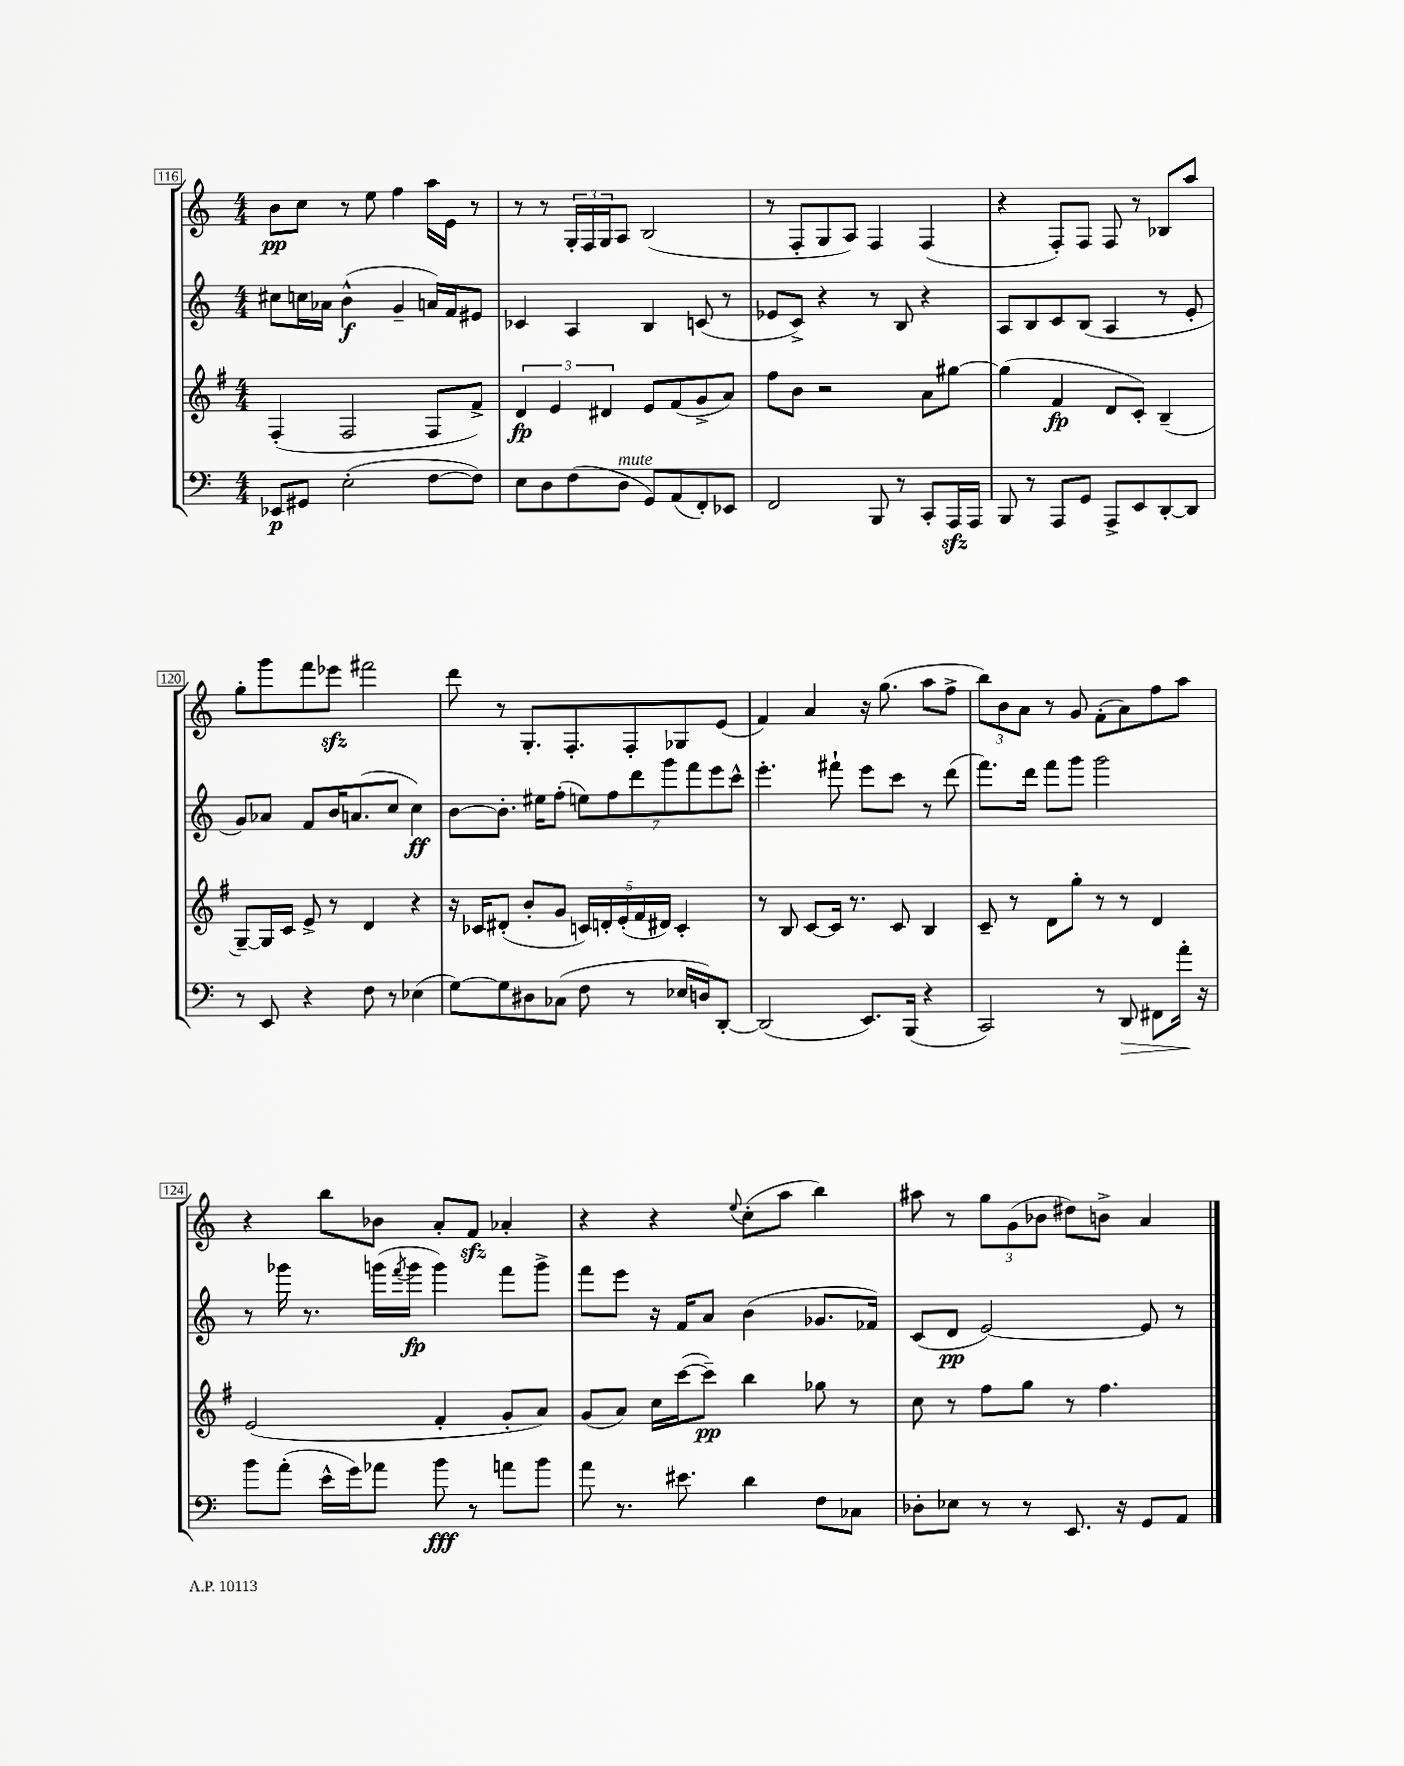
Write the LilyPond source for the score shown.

<<
\new StaffGroup <<
\new Staff = "s0" {
    \clef treble \key c \major \numericTimeSignature \time 4/4
    b'8\pp c''8 r8 e''8 f''4 a''16 e'16 r8 |
    r8 r8 \tuplet 3/2 { g16-. f16 g16 } a8 b2( |
    r8 f8-. g8 a8) f4 f4( |
    r4 f8-.) f8 f8 r8 bes8 a''8 |
    g''8-. g'''8 f'''8 ees'''8\sfz fis'''2 |
    d'''8 r8 g8.-. f8.-. f8-. ges8 e'8( |
    f'4) a'4 r16 g''8.( a''8 f''8-> |
    \tuplet 3/2 { b''8) b'8 a'8 } r8 g'8 f'8-.( a'8) f''8 a''8 |
    r4 b''8 bes'8 a'8-. f'8\sfz aes'4-. |
    r4 r4 \appoggiatura { e''8 } c''8-.( a''8 b''4) |
    ais''8 r8 \tuplet 3/2 { g''8 g'8( bes'8 } dis''8) b'8-> a'4 \bar "|." |
}
\new Staff = "s1" {
    \clef treble \key c \major \numericTimeSignature \time 4/4
    cis''8 c''16 aes'16 b'4-^\f( g'4-- a'16) f'16 eis'8 |
    ces'4 a4 b4 c'8( r8 |
    ees'8 c'8->) r4 r8 b8 r4 |
    a8 b8 c'8 b8( a4 r8 e'8-. |
    g'8) aes'8 f'8 b'16 a'8.( c''8 c''4\ff) |
    b'8~ b'8.-. eis''16 f''8-.( \tuplet 7/4 { e''8) f''8 d'''8 g'''8 f'''8 e'''8 c'''8-^ } |
    e'''4.-. fis'''8-! e'''8 c'''8 r8 d'''8( |
    f'''8.) d'''16 f'''8 g'''8 g'''2 |
    r8 ges'''16 r8. g'''16( \acciaccatura { f'''8 } g'''16\fp g'''4) f'''8 g'''8-> |
    f'''8 e'''8 r16 f'16 a'8 b'4( ges'8. fes'16) |
    c'8( d'8\pp e'2~) e'8 r8 \bar "|." |
}
\new Staff = "s2" {
    \clef treble \key g \major \numericTimeSignature \time 4/4
    fis4-.( fis2 fis8 fis'8->) |
    \tuplet 3/2 { d'4\fp e'4 dis'4 } e'8 fis'8( g'8-> a'8) |
    fis''8 b'8 r2 a'8 gis''8~ |
    gis''4( fis'4\fp d'8 c'8-.) b4--( |
    g8~--) g16 c'16 e'8-> r8 d'4 r4 |
    r16 ces'16 dis'8-.( b'8-. g'8 \tuplet 5/4 { c'16) d'16-. e'16-.( fis'16 dis'16) } c'4-. |
    r8 b8 c'8~ c'16 r8. c'8 b4 |
    c'8-- r8 d'8 g''8-. r8 r8 d'4 |
    e'2( fis'4-. g'8-. a'8) |
    g'8( a'8) c''16 c'''16~( c'''8--\pp) b''4 ges''8 r8 |
    c''8 r8 fis''8 g''8 r8 fis''4. \bar "|." |
}
\new Staff = "s3" {
    \clef bass \key c \major \numericTimeSignature \time 4/4
    ees,8\p gis,8 e2-.( f8~ f8) |
    e8 d8 f8( d8^\markup { \italic "mute" } g,8) a,8( f,8-.) ees,8 |
    f,2 b,,8 r8 c,8-. a,,16\sfz a,,16 |
    b,,8 r8 a,,8 g,8 a,,8-> e,8 d,8~-. d,8 |
    r8 e,8 r4 f8 r8 ees4( |
    g8~) g8 dis8 ces8( f8 r8 ees16 d16) d,8~-. |
    d,2( e,8.) b,,16( r4 |
    c,2) r8 d,8\> fis,8 a'16-.\! r16 |
    b'8 a'8-.( e'16-^ g'16) aes'8 b'8\fff r8 a'8 b'8 |
    a'8 r8. eis'8. d'4 f8 ces8 |
    des8-. ees8 r8 r8 e,8. r16 g,8 a,8 \bar "|." |
}
>>
>>
\layout { \context { \Score currentBarNumber = #116 \override BarNumber.stencil = #(make-stencil-boxer 0.1 0.3 ly:text-interface::print) } }
